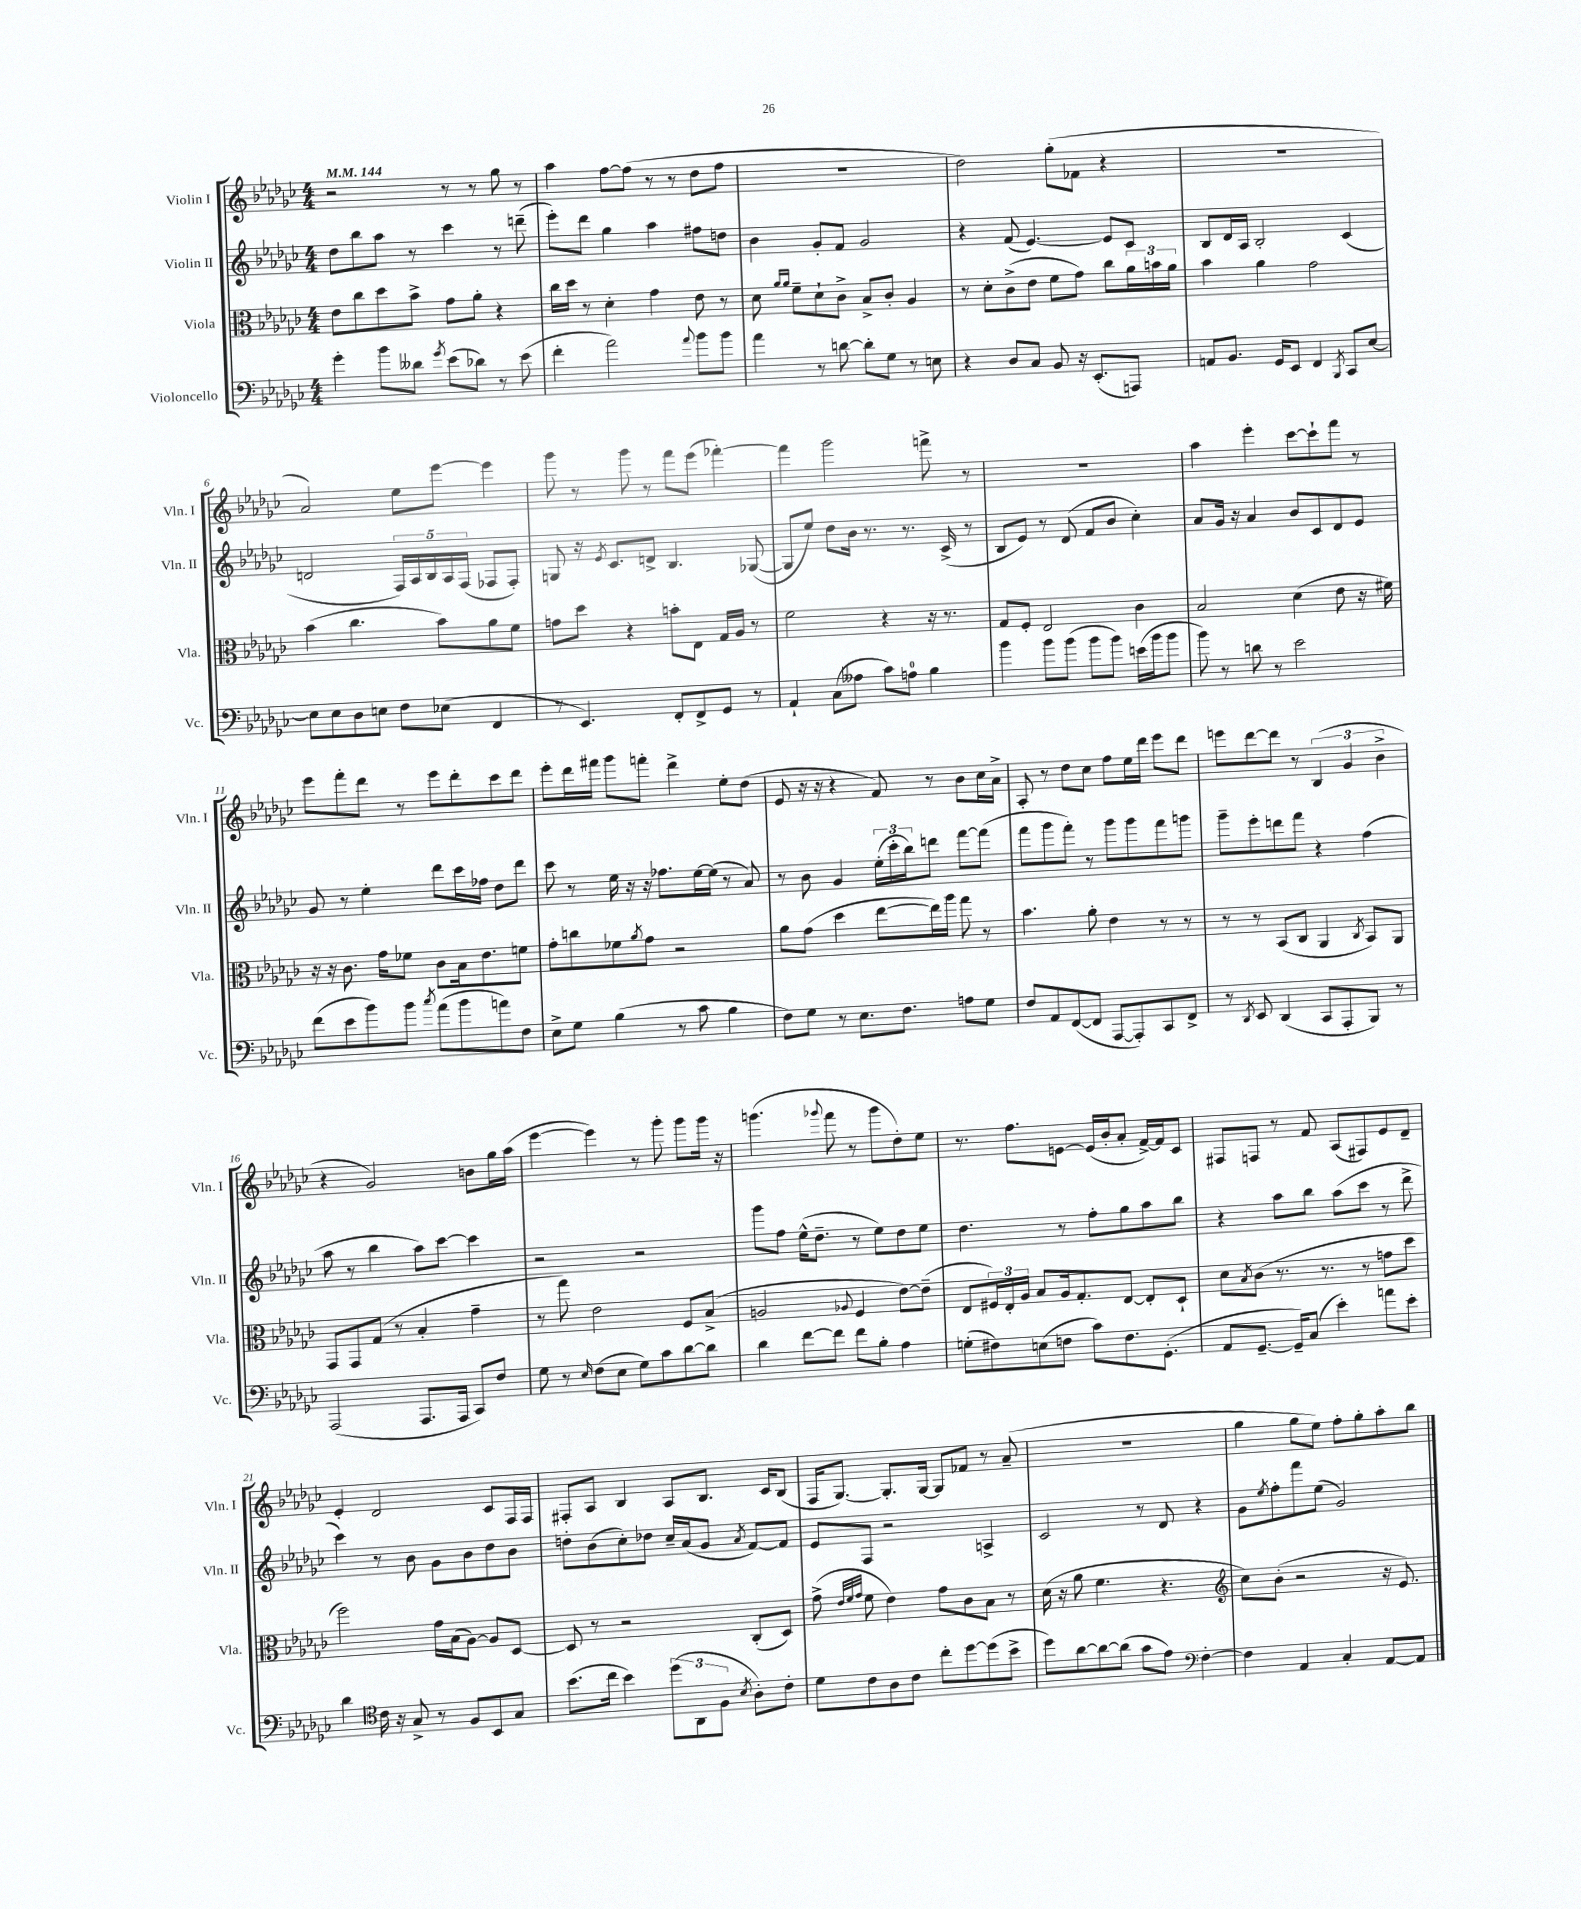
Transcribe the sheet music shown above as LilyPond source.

<<
\new StaffGroup <<
\new Staff = "s0" \with { instrumentName = "Violin I" shortInstrumentName = "Vln. I" } {
    \clef treble \key ges \major \numericTimeSignature \time 4/4 \tempo 4 = 144
    r2 r8 r8 ges''8 r8 |
    aes''4 f''8~ f''8( r8 r8 des''8 f''8 |
    R1 |
    des''2) ges''8-.( fes'8 r4 |
    R1 |
    aes'2) ees''8 ees'''8~ ees'''4 |
    ges'''8 r8 ges'''8 r8 f'''8 ees'''8( fes'''4~-.) |
    fes'''4 ges'''2 f'''8-> r8 |
    R1 |
    aes''4 ees'''4-. ces'''8~ ces'''8-! f'''8 r8 |
    ees'''8 f'''8-. des'''8 r8 ees'''8 des'''8-. ces'''8 des'''8 |
    ees'''8-. des'''16 fis'''16 ges'''8 f'''8-. des'''4-> ees''8-. des''8( |
    ees'8 r16 r16 r4 f'8) r8 bes'8 ces''16 aes'16-> |
    aes8-. r8 des''8 ces''8 f''8 ees''16 des'''16 ees'''8 des'''8 |
    e'''8 des'''8~ des'''8 r8 \tuplet 3/2 { bes4( ges'4 bes'4-> } |
    r4 ges'2) b'8 ges''16 aes''16( |
    ees'''4~ ees'''4) r8 ges'''8-. ges'''8 ges'''16 r16 |
    g'''4.( \appoggiatura { ges'''8 } f'''8 r8 ges'''8 des''8-.) ees''8 |
    r8. f''8. e'8~ e'16( bes'16-. aes'8-. f'16~->) f'16 ces'8 |
    fis8 f8 r8 f'8 aes8( fis8) ees'8 des'8-- |
    ees'4-. des'2 ces'8 f16 f16 |
    fis8-. aes8 bes4 aes8 bes8. ces'16 bes8( |
    f16 ges8.~) ges8.-. ges16~ ges8 fes'8 r8 aes'8--( |
    R1 |
    ges''4 ges''8 ees''8) f''8-. ges''8-. aes''8-. bes''8 \bar "|." |
}
\new Staff = "s1" \with { instrumentName = "Violin II" shortInstrumentName = "Vln. II" } {
    \clef treble \key ges \major \numericTimeSignature \time 4/4
    des''8 bes''8 aes''8 r8 ces'''4 r8 d'''8--( |
    ees'''8-.) des'''8 ges''4 aes''4 fis''8 d''8 |
    bes'4 ges'8-. f'8 ges'2 |
    r4 f'8( ees'4.~) ees'8 ces'8 |
    bes8 des'16 aes16 bes2-. ces'4( |
    d'2 \tuplet 5/4 { f16) aes16 bes16 aes16 f16( } fes8 fes8-.) |
    g8 r16 \acciaccatura { ees'8 } ces'8. d'8-> bes4. ges8~( |
    ges8 ees''8) des''8 bes'16 r8. r8. ces'16->( r8 |
    bes8 ees'8) r8 des'8( f'8 bes'8 ces''4-.) |
    aes'8 ges'16 r16 aes'4 bes'8 ces'8 des'8 ees'8 |
    ges'8 r8 ees''4-. des'''8 ces'''16 fes''16 des''8 des'''8 |
    ces'''8 r8 ees''16 r16 r16 fes''8. ees''16~ ees''16( r8 aes'8) |
    r8 bes'8 ges'4 \tuplet 3/2 { ees''16-.( ces'''16-. bes''16) } d'''8 f'''8~ f'''8( |
    f'''8 ges'''8 f'''8-.) r8 ges'''8 ges'''8 f'''8 g'''8 |
    ges'''8-- ees'''8-. d'''8 f'''8 r4 f''4( |
    aes''8 r8 bes''4 aes''8) ces'''8~ ces'''4 |
    r2 r2 |
    ges'''8 f''8 ees''16-^( des''8.-- r8 ees''8) des''8 ees''8 |
    des''4. r8 f''8-. ges''8 aes''8 bes''8 |
    r4 aes''8 bes''8 aes''8( ces'''8 r8 des'''8-> |
    ces'''4) r8 bes'8 ges'8 bes'8 des''8 bes'8 |
    d''8-. bes'8( ces''8-.) des''8 ces''16-- aes'16( ges'8 \acciaccatura { aes'8 } f'8~) f'8 |
    ees'8 f8 r2 a4-> |
    ces'2 r8 des'8 r4 |
    ges'8 \acciaccatura { ees''8 } f''8-. f'''8 ees''8( ges'2) \bar "|." |
}
\new Staff = "s2" \with { instrumentName = "Viola" shortInstrumentName = "Vla." } {
    \clef alto \key ges \major \numericTimeSignature \time 4/4
    ees'8 ces''8 des''8 bes'8-> ges'8 aes'8-. r4 |
    ces''16 des''16 r8 des'4-. ges'4 ees'8 r8 |
    des'8 \grace { aes'16 aes'16 } f'8-- des'8-! ces'8-> bes8-> ces'8-. aes4 |
    r8 des'8-. ces'8->( ees'8 f'8 ges'8) ces''8 \tuplet 3/2 { aes'16 b'16 aes'16 } |
    bes'4 aes'4 ges'2 |
    bes'4( ces''4. bes'8) aes'8 f'8 |
    g'8 des''8 r4 b'8-. ees8 ges16 aes16 r8 |
    f'2 r4 r16 r8. |
    ges8 f8-. ees2 ces'4 |
    bes2 des'4( ees'8 r16 fis'16) |
    r16 r16 ces'8. ges'16 fes'8 ces'8 bes16 ees'8. f'8 |
    ges'8-. c''8 fes'8 \acciaccatura { aes'8 } ges'8 r2 |
    aes'8 ges'8( des''4 ees''8~ ees''16) aes''16 ges''8 r8 |
    bes'4. aes'8-. ees'4 r8 r8 |
    r8 r8 bes,8( ces8 aes,4 \acciaccatura { ces8 } bes,8) aes,8 |
    ges,8 ges,8 ges8( r8 bes4-. ges'4-- |
    r8 ges''8) ees'2 f8 bes8->( |
    a2 \appoggiatura { aes8 } f4 ees'8~) ees'8--( |
    ees8 \tuplet 3/2 { fis16) ees16-. aes16 } bes8 aes16 ges8.-. ees8~ ees8-. des8-! |
    des'8 \acciaccatura { bes8 } ces'8( r8. r8. r8 g'8 des''8 |
    f''2) ges'16 bes16( aes8~) aes8 des8~ |
    des8 r8 r2 ces8-.( des8) |
    ges'8->( \grace { ees'32 f'32 ges'32 } f'8 ees'4) ges'8 ces'8 bes8 r8 |
    des'16( r16 aes'8 f'4. r4. |
    \clef treble ces''8) bes'8-.( r2 r16 ees'8.) \bar "|." |
}
\new Staff = "s3" \with { instrumentName = "Violoncello" shortInstrumentName = "Vc." } {
    \clef bass \key ges \major \numericTimeSignature \time 4/4
    ges'4-. bes'8 deses'8 \acciaccatura { ges'8 } ees'8( des'8) r8 ees'8( |
    f'4-. aes'2) \appoggiatura { aes'8 } bes'8 bes'8 |
    aes'4 r8 d'8~ d'8-. ges8 r8 e8 |
    r4 des8 ces8 bes,8 r16 ees,8.-.( a,,8) |
    a,8 bes,8. ges,16 ees,8 f,4 \acciaccatura { bes,,8 } ces,8 ees8~ |
    ees8 ees8 des8 e8 f8 ees8( f,4 |
    r8 ees,4.) f,8-. f,8-> ges,8 r8 |
    aes,4-! ces8( aeses8 ces'8) a8-0 bes4 |
    bes'4 bes'8 bes'8( bes'8 bes'8) e'16( bes'16 bes'8 |
    bes'8) r8 d'8 r8 ees'2 |
    f'8( ees'8 bes'8) bes'8 \acciaccatura { ces''8 } aes'8( bes'8 a'8) f8 |
    ees8-> ges8 bes4( r8 ces'8 bes4 |
    f8) ges8 r8 ees8. f8. a8 ges8 |
    f8 aes,8 f,8~( f,8 aes,,8~ aes,,8-.) ces,8 f,8-> |
    r8 \acciaccatura { des,8 } ees,8 des,4( ces,8 aes,,8-. bes,,8) r8 |
    aes,,2( aes,,8. aes,,16 ces,8) f8 |
    ges8 r8 \grace { ees16 } f8( ees8 ges8) ces'8 des'8~ des'8 |
    des'4 f'8~ f'8 f'8 bes8-. aes4 |
    g8-.( fis8) e8( f8 ces'8) f8. ges,8.-.( |
    aes,8 ges,8.~-- ges,16--) ces8( ees'4-.) a'8 ees'8-. |
    des'4 \clef tenor ces'16 r16 ges8-> r8 f8 bes,8 ges8 |
    bes'8.( ces''16 bes'4) \tuplet 3/2 { des''8( aes,8 f8 } \acciaccatura { bes8 } aes8-.) ces'8-. |
    des'8 ces'8 aes8 ces'8 ces''8-. des''8~ des''8( bes'8-> |
    des''8) aes'8~ aes'8~ aes'8( ges'8 ees'8) \clef bass f4~-. |
    f4 aes,4 ces4-. aes,8~ aes,8 \bar "|." |
}
>>
>>
